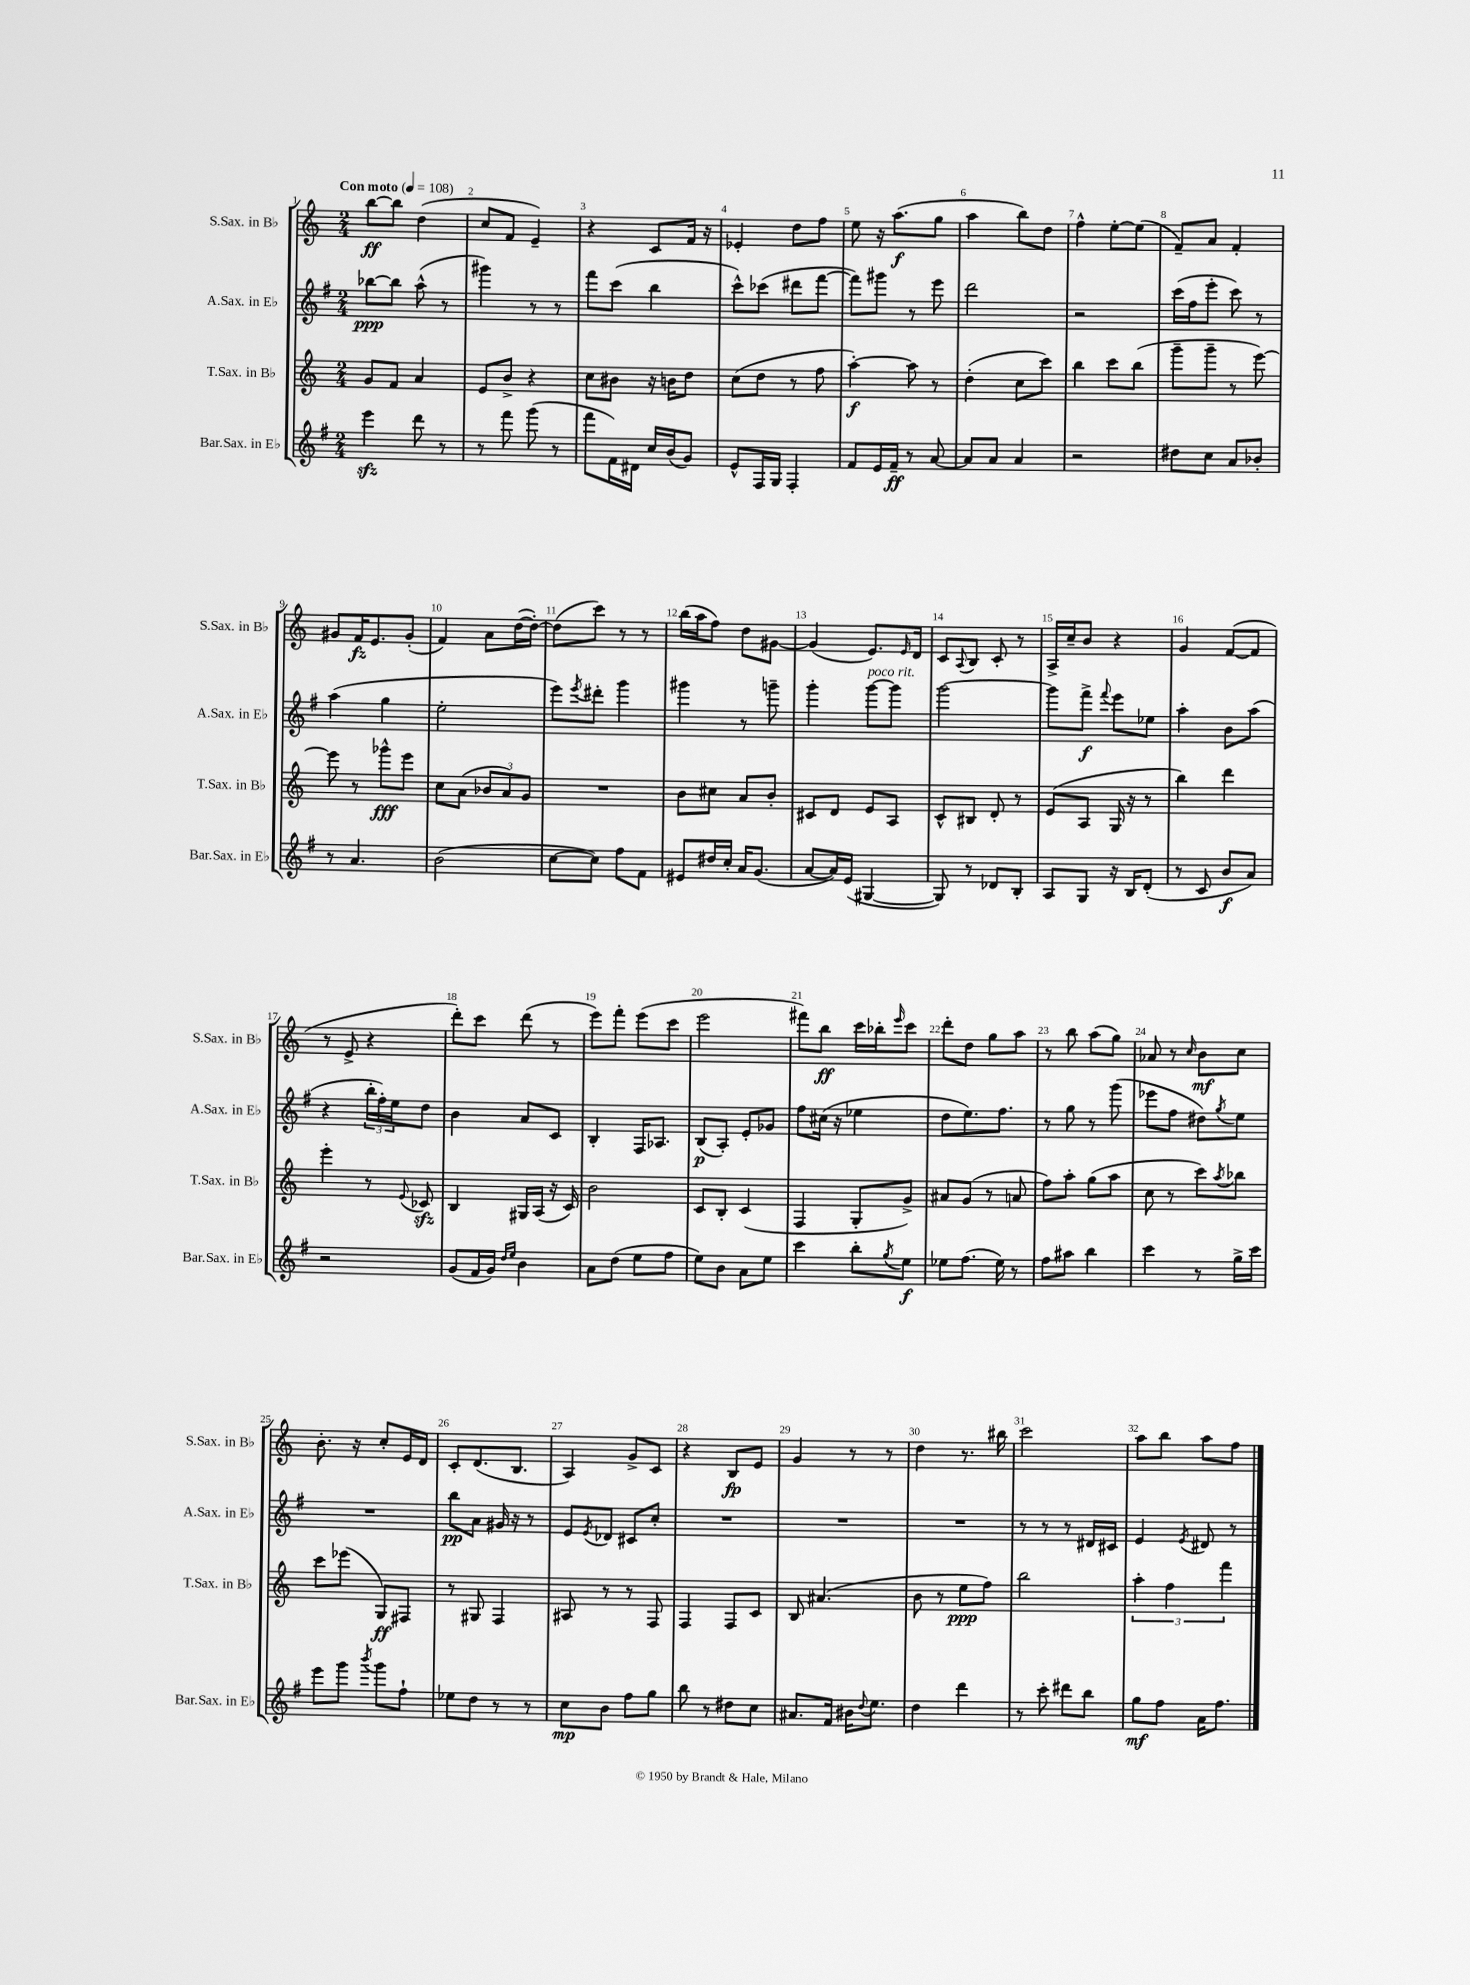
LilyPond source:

<<
\new StaffGroup <<
\new Staff = "s0" \with { instrumentName = "S.Sax. in Bb" shortInstrumentName = "S.Sax. in Bb" } {
    \clef treble \key c \major \numericTimeSignature \time 2/4 \tempo "Con moto" 4 = 108
    b''8~\ff b''8 d''4( |
    c''8 f'8 e'4--) |
    r4 c'8 f'16 r16 |
    ees'4-. d''8 f''8 |
    e''8 r16 a''8.\f( g''8 |
    a''4 b''8) d''8 |
    f''4-^ e''8~-. e''8( |
    f'8--) a'8 f'4-. |
    gis'8 f'16\fz e'8. gis'8-.( |
    f'4) a'8 d''16~( d''16~-.) |
    d''8( c'''8) r8 r8 |
    b''16( a''16 f''8) d''8 gis'8~ |
    gis'4( e'8.) \grace { e'16 } d'16 |
    c'8 \appoggiatura { a8 } b8 c'8-. r8 |
    a16-> c''16-- b'8 r4 |
    g'4 f'8~( f'8 |
    r8 e'8-> r4 |
    d'''8-.) c'''8 d'''8( r8 |
    e'''8) f'''8-. e'''8( c'''8 |
    e'''2 |
    fis'''8) b''8\ff c'''16 bes''16-. \grace { e'''16 } c'''8 |
    d'''8-. d''8 g''8 a''8 |
    r8 b''8 a''8( g''8) |
    aes'8 r8 \grace { c''16 } b'8\mf c''8 |
    b'8.-. r16 c''8-. e'16 d'16 |
    c'8-. d'8.( b8. |
    a4) g'8-> c'8 |
    r4 b8\fp e'8 |
    g'4 r8 r8 |
    d''4 r8. bis''16 |
    c'''2 |
    a''8 b''8 a''8 f''8 \bar "|." |
}
\new Staff = "s1" \with { instrumentName = "A.Sax. in Eb" shortInstrumentName = "A.Sax. in Eb" } {
    \clef treble \key g \major \numericTimeSignature \time 2/4
    bes''8~\ppp bes''8 a''8-^( r8 |
    gis'''4) r8 r8 |
    fis'''8 c'''8( b''4 |
    c'''8-^) ces'''8( dis'''8 fis'''8~ |
    fis'''8) gis'''8 r8 e'''8 |
    d'''2 |
    r2 |
    c'''16( fis''16 e'''8-. c'''8) r8 |
    a''4( g''4 |
    e''2-. |
    e'''8) \acciaccatura { e'''8 } dis'''8-. g'''4 |
    gis'''4 r8 g'''8-- |
    g'''4-. g'''8~^\markup { \italic "poco rit." } g'''8 |
    g'''2~ |
    g'''8 fis'''8->\f \appoggiatura { fis'''8 } e'''8 ees''8 |
    a''4-. b'8 a''8( |
    r4 \tuplet 3/2 { b''16-. fis''16-.) e''16 } d''8 |
    b'4 a'8 c'8 |
    b4-. fis16 aes8. |
    b8\p( a8-.) e'8-. ges'8 |
    fis''8 cis''16( r16 ees''4 |
    d''8 e''8.) fis''8. |
    r8 g''8 r8 g'''8( |
    ees'''8 fis''8 dis''8) \acciaccatura { g''8 } e''8 |
    R2 |
    b''8\pp a'8 gis'16 r16 r8 |
    e'8 \acciaccatura { e'8 } des'8 cis'8 c''8-. |
    R2 |
    R2 |
    R2 |
    r8 r8 r8 dis'16 cis'16 |
    e'4 \acciaccatura { e'8 } dis'8 r8 \bar "|." |
}
\new Staff = "s2" \with { instrumentName = "T.Sax. in Bb" shortInstrumentName = "T.Sax. in Bb" } {
    \clef treble \key c \major \numericTimeSignature \time 2/4
    g'8 f'8 a'4 |
    e'8 b'8-> r4 |
    c''8 bis'8 r16 b'16 d''8 |
    c''8( d''8 r8 f''8 |
    a''4~-.\f) a''8 r8 |
    d''4-.( c''8 c'''8) |
    b''4 c'''8 b''8( |
    g'''8-- g'''8-- r8 e'''8~) |
    e'''8 r8 ges'''8-^\fff e'''8 |
    c''8 a'8( \tuplet 3/2 { bes'8 a'8) g'8 } |
    R2 |
    b'8 cis''8 a'8 b'8-. |
    cis'8 d'8 e'8 a8 |
    c'8-^ bis8 d'8-. r8 |
    e'8( a8 g16 r16 r8 |
    b''4) d'''4 |
    e'''4-. r8 \appoggiatura { e'8 } ces'8\sfz |
    b4 gis16 a16( r16 c'16) |
    b'2 |
    c'8 b8-. c'4( |
    f4 g8-. g'8->) |
    ais'8 g'8( r8 a'8 |
    f''8) a''8-. g''8( a''8 |
    c''8 r8 c'''8) \acciaccatura { a''8 } bes''8 |
    c'''8 ees'''8( g8\ff) fis8 |
    r8 gis8 f4 |
    ais8 r8 r8 f8 |
    f4 f8 c'8 |
    b8 ais'4.( |
    b'8 r8 e''8\ppp f''8) |
    b''2 |
    \tuplet 3/2 { a''4-. f''4 f'''4 } \bar "|." |
}
\new Staff = "s3" \with { instrumentName = "Bar.Sax. in Eb" shortInstrumentName = "Bar.Sax. in Eb" } {
    \clef treble \key g \major \numericTimeSignature \time 2/4
    e'''4\sfz d'''8 r8 |
    r8 fis'''8 g'''8( r8 |
    fis'''8 fis'16) dis'16 c''16 b'16( g'8) |
    e'8-^ fis16 g16 fis4-. |
    fis'8 e'16 fis'16--\ff r8 a'8~ |
    a'8 a'8 a'4 |
    r2 |
    dis''8 c''8 a'8 bes'8-. |
    r8 a'4. |
    b'2( |
    c''8~ c''8) fis''8 fis'8 |
    eis'8 dis''16 c''16-. a'16 g'8.( |
    a'8~ a'16) e'16( gis4~ |
    gis8) r8 des'8 b8-. |
    a8 g8 r16 b16 d'8-.( |
    r8 c'8 b'8\f a'8) |
    r2 |
    g'8( fis'16 g'16) \grace { d''16 e''16 } b'4 |
    a'8 d''8( e''8 fis''8 |
    e''8) b'8 a'8 e''8 |
    c'''4 b''8-. \acciaccatura { g''8 } e''8\f |
    ees''8 fis''8.( ees''16) r8 |
    fis''8 ais''8 b''4 |
    c'''4 r8 g''16-> c'''16 |
    e'''8 g'''8 \acciaccatura { b'''8 } g'''8 fis''8-! |
    ees''8 d''8 r8 r8 |
    c''8\mp b'8 fis''8 g''8 |
    b''8 r8 dis''8 c''8 |
    ais'8. fis'16 bis'16 \appoggiatura { d''8 } e''8. |
    d''4 d'''4 |
    r8 c'''8-. dis'''8 b''8 |
    g''8\mf fis''8 a'16 fis''8. \bar "|." |
}
>>
>>
\layout { \context { \Score \override BarNumber.break-visibility = ##(#f #t #t) barNumberVisibility = #all-bar-numbers-visible } }
